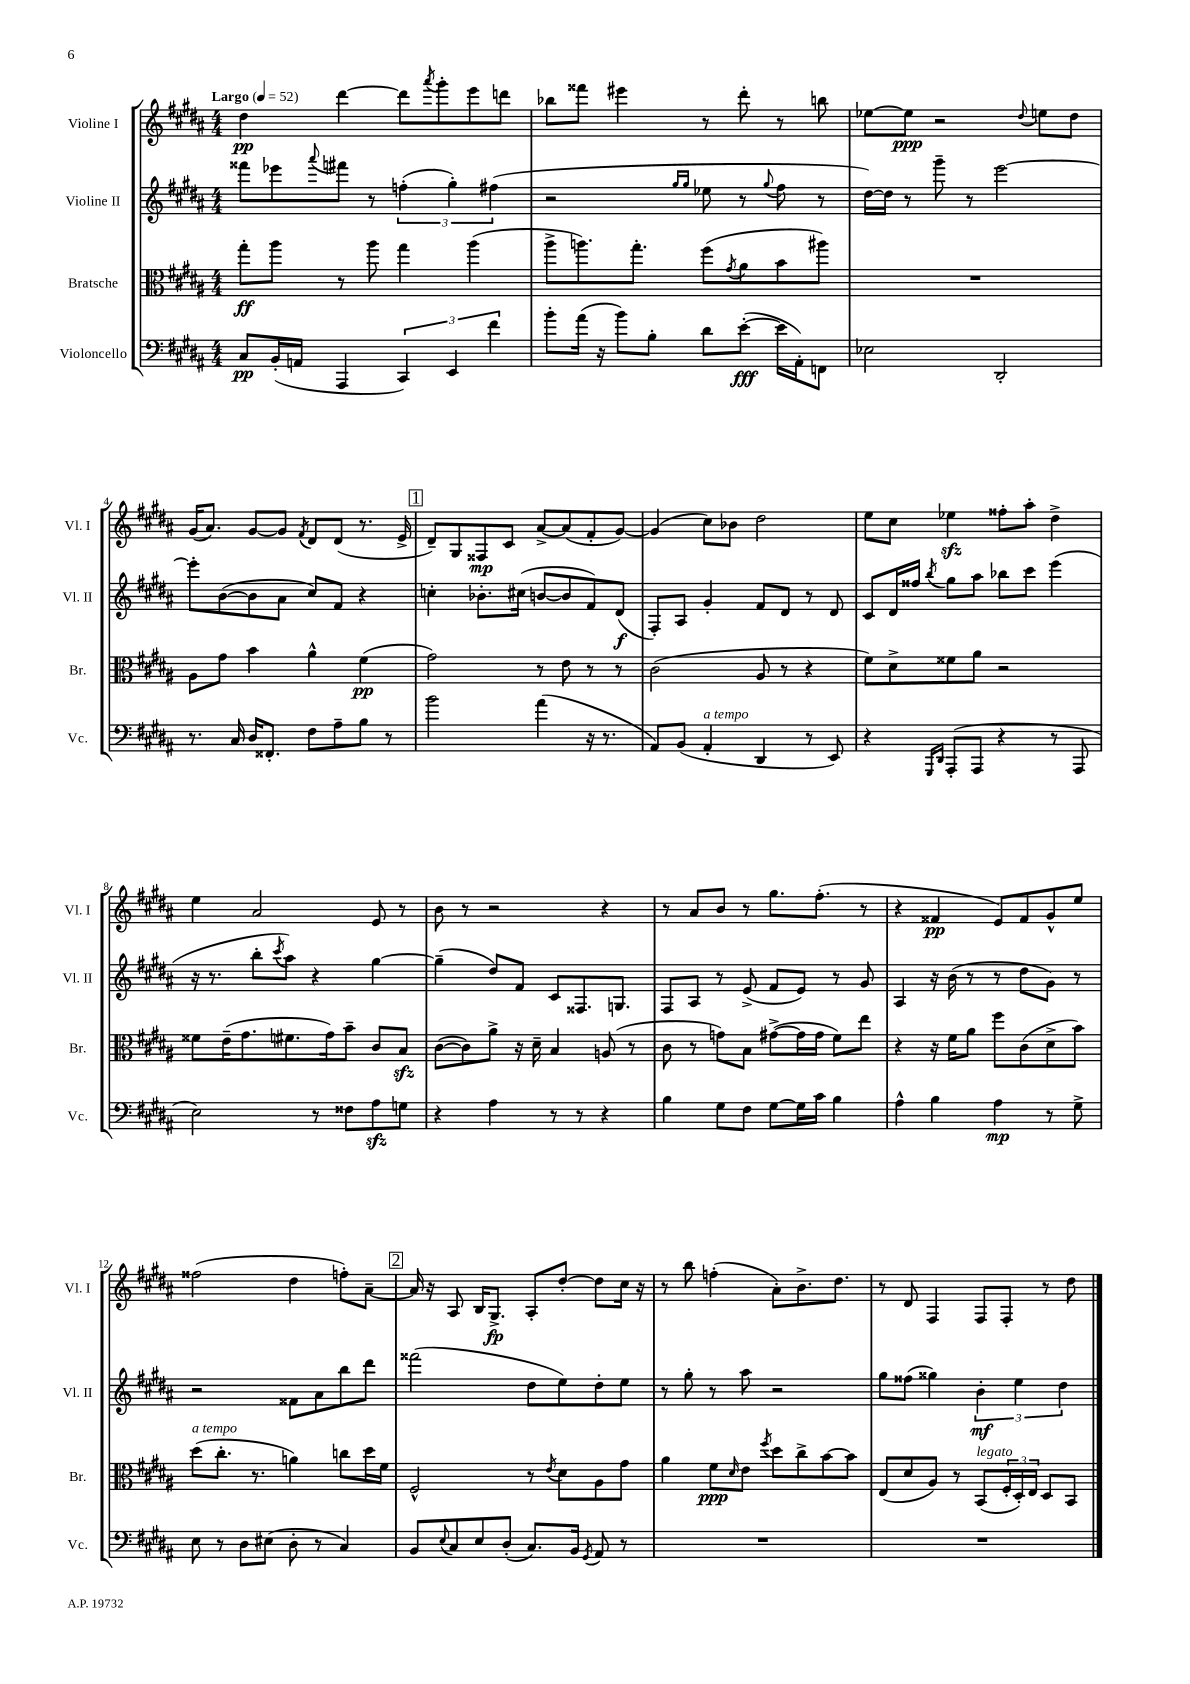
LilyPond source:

<<
\new StaffGroup <<
\new Staff = "s0" \with { instrumentName = "Violine I" shortInstrumentName = "Vl. I" } {
    \clef treble \key b \major \numericTimeSignature \time 4/4 \tempo "Largo" 4 = 52
    dis''4\pp dis'''4~ dis'''8 \acciaccatura { ais'''8 } gis'''8-. e'''8 d'''8 |
    bes''8 fisis'''8 eis'''4 r8 dis'''8-. r8 b''8 |
    ees''8~ ees''8\ppp r2 \appoggiatura { dis''8 } e''8 dis''8 |
    gis'16( ais'8.) gis'8~ gis'8 \acciaccatura { fis'8 } dis'8 dis'8( r8. e'16-> |
    \mark \markup { \box "1" } dis'8--) gis8 fisis8\mp cis'8 ais'8~-> ais'8( fis'8-. gis'8~) |
    gis'4( cis''8) bes'8 dis''2 |
    e''8 cis''8 ees''4\sfz fisis''8-. ais''8-. dis''4-> |
    e''4 ais'2 e'8 r8 |
    b'8 r8 r2 r4 |
    r8 ais'8 b'8 r8 gis''8. fis''8.-.( r8 |
    r4 fisis'4\pp e'8) fisis'8 gis'8-^ e''8 |
    fisis''2( dis''4 f''8-.) ais'8~-- |
    \mark \markup { \box "2" } ais'16 r16 ais8 b16 gis8.->\fp ais8-. dis''8~-. dis''8 cis''16 r16 |
    r8 b''8 f''4-.( ais'8-.) b'8.-> dis''8. |
    r8 dis'8 fis4 fis8 fis8-. r8 dis''8 \bar "|." |
}
\new Staff = "s1" \with { instrumentName = "Violine II" shortInstrumentName = "Vl. II" } {
    \clef treble \key b \major \numericTimeSignature \time 4/4
    fisis'''8 ees'''8 \appoggiatura { ais'''8 } fis'''8 r8 \tuplet 3/2 { f''4-.( gis''4-.) fis''4( } |
    r2 \grace { gis''16 gis''16 } ees''8 r8 \appoggiatura { gis''8 } fis''8 r8 |
    dis''16~) dis''16 r8 gis'''8-- r8 e'''2~ |
    e'''8-. b'8~( b'8 ais'8 cis''8) fis'8 r4 |
    \mark \markup { \box "1" } c''4-. bes'8.-. cis''16( b'8~ b'8 fis'8) dis'8\f( |
    fis8-.) ais8 gis'4-. fis'8 dis'8 r8 dis'8 |
    cis'8 dis'16 fisis''16 \acciaccatura { b''8 } gis''8 ais''8 bes''8 cis'''8 e'''4( |
    r16 r8. b''8-. \acciaccatura { cis'''8 } ais''8) r4 gis''4~ |
    gis''4--( dis''8) fis'8 cis'8 fisis8. g8. |
    fis8 ais8 r8 e'8->( fis'8 e'8) r8 gis'8 |
    ais4 r16 b'16( r8 r8 dis''8 gis'8) r8 |
    r2 fisis'8 ais'8 b''8 dis'''8 |
    \mark \markup { \box "2" } fisis'''2( dis''8 e''8) dis''8-. e''8 |
    r8 gis''8-. r8 ais''8 r2 |
    gis''8 fisis''8( gisis''4) \tuplet 3/2 { b'4-.\mf e''4 dis''4 } \bar "|." |
}
\new Staff = "s2" \with { instrumentName = "Bratsche" shortInstrumentName = "Br." } {
    \clef alto \key b \major \numericTimeSignature \time 4/4
    gis''8-.\ff ais''8 r8 ais''8 gis''4 ais''4( |
    ais''8-> a''8.) gis''8.-. fis''8( \acciaccatura { gis'8 } ais'8 b'8 ais''8) |
    R1 |
    ais8 gis'8 b'4 ais'4-^ fis'4\pp( |
    \mark \markup { \box "1" } gis'2) r8 e'8 r8 r8 |
    cis'2( ais8 r8 r4 |
    fis'8) dis'8-> fisis'8 ais'8 r2 |
    fisis'8 e'16--( gis'8. fis'8. gis'16) b'8-- cis'8 b8\sfz |
    cis'8~( cis'8) ais'8-> r16 dis'16-- b4 a8( r8 |
    cis'8 r8 g'8) b8 gis'8~->( gis'16 gis'16 fis'8) e''8 |
    r4 r16 fis'16 ais'8 fis''8 cis'8( dis'8-> b'8) |
    dis''8^\markup { \italic "a tempo" }( cis''8.-. r8. a'4) c''8 dis''16 fis'16 |
    \mark \markup { \box "2" } fis2-^ r8 \acciaccatura { e'8 } dis'8 ais8 gis'8 |
    ais'4 fis'8\ppp \grace { dis'16 } e'8 \acciaccatura { fis''8 } dis''8 cis''8-> b'8~ b'8 |
    e8( dis'8 ais8) r8 b,8^\markup { \italic "legato" }( \tuplet 3/2 { fis16-. dis16-.) e16 } dis8 b,8 \bar "|." |
}
\new Staff = "s3" \with { instrumentName = "Violoncello" shortInstrumentName = "Vc." } {
    \clef bass \key b \major \numericTimeSignature \time 4/4
    cis8\pp b,16-.( a,16 ais,,4 \tuplet 3/2 { cis,4) e,4 fis'4 } |
    b'8-. ais'16( r16 b'8) b8-. dis'8 e'8~-.\fff( e'16 ais,16-.) f,8 |
    ees2 dis,2-. |
    r8. cis16 dis16 fisis,8.-. fis8 ais8-- b8 r8 |
    \mark \markup { \box "1" } b'2 ais'4( r16 r8. |
    ais,8) b,8( ais,4-.^\markup { \italic "a tempo" } dis,4 r8 e,8) |
    r4 \grace { gis,,16 dis,16 } ais,,8-.( ais,,8 r4 r8 ais,,8 |
    e2) r8 fisis8 ais8\sfz g8 |
    r4 ais4 r8 r8 r4 |
    b4 gis8 fis8 gis8~ gis16 cis'16 b4 |
    ais4-^ b4 ais4\mp r8 gis8-> |
    e8 r8 dis8 eis8( dis8-. r8 cis4) |
    \mark \markup { \box "2" } b,8 \appoggiatura { e8 } cis8 e8 dis8-.( cis8.) b,16 \acciaccatura { gis,8 } ais,8 r8 |
    R1 |
    R1 \bar "|." |
}
>>
>>
